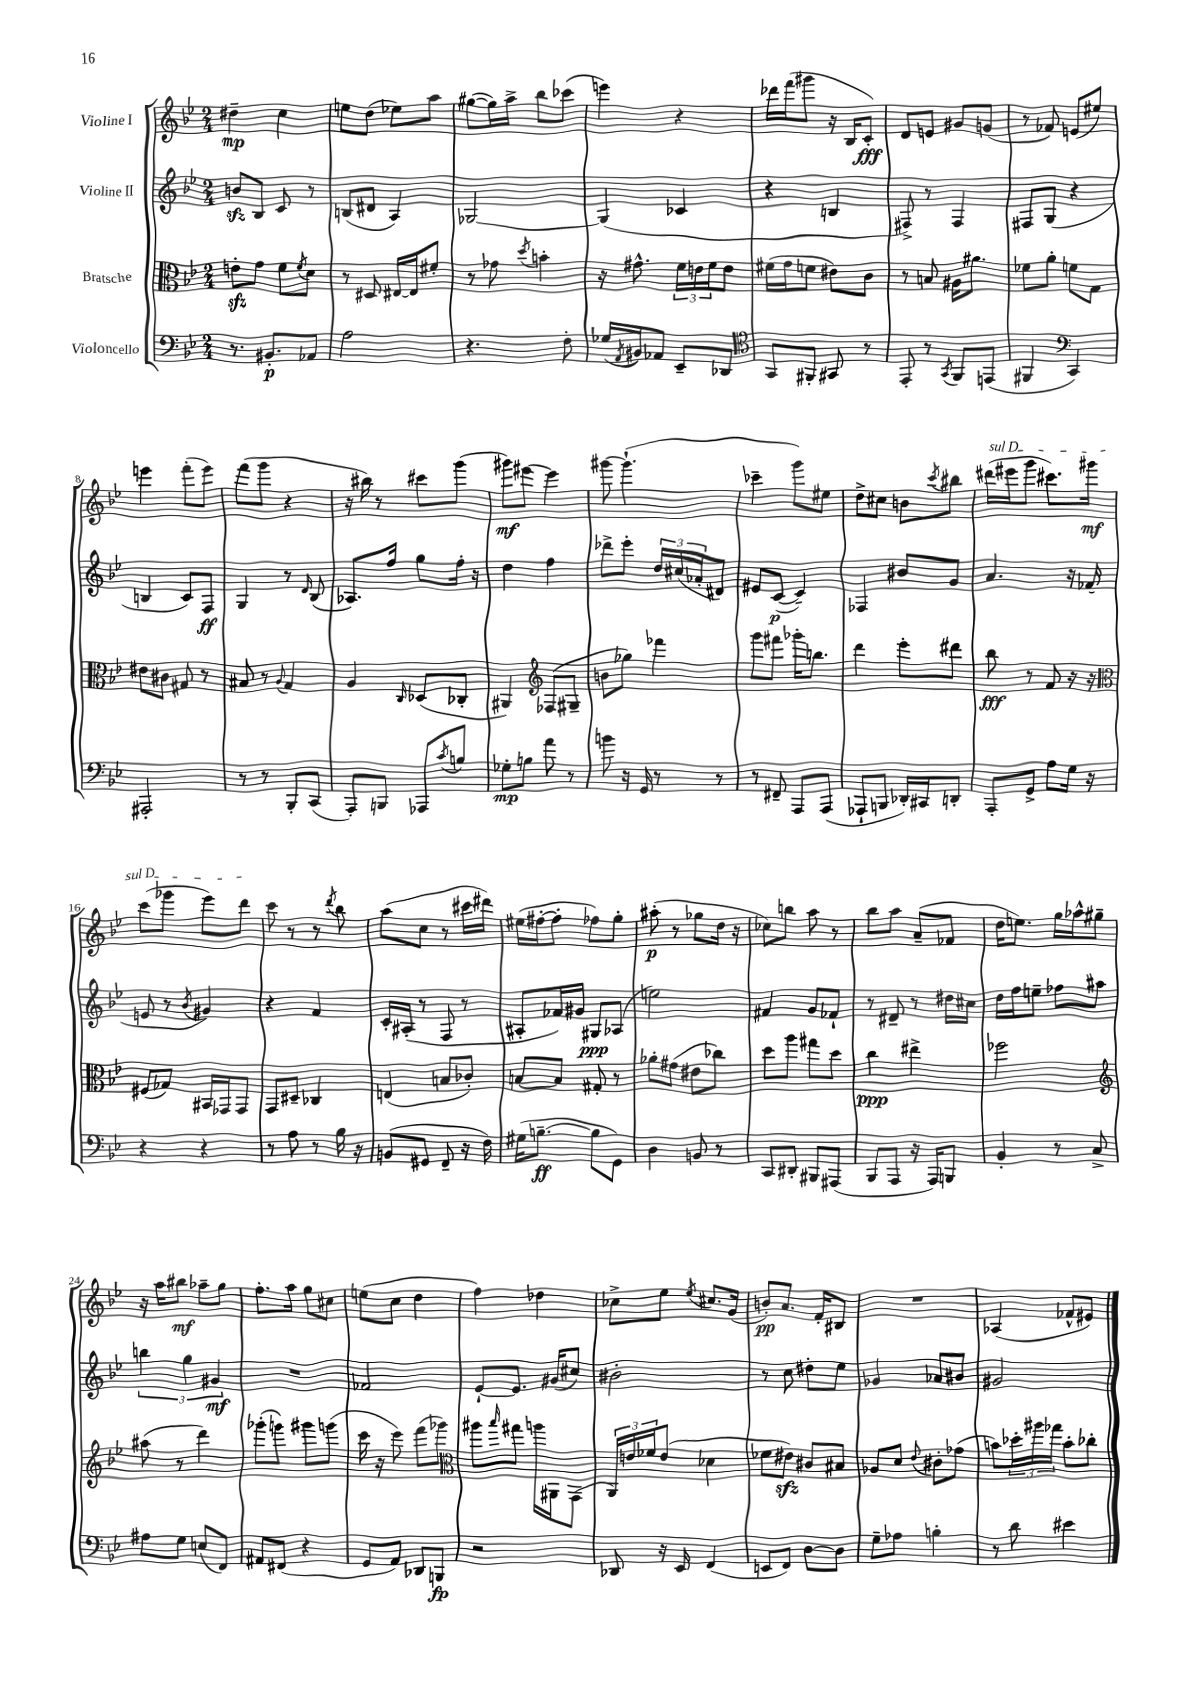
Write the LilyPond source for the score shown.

<<
\new StaffGroup <<
\new Staff = "s0" \with { instrumentName = "Violine I" } {
    \clef treble \key bes \major \numericTimeSignature \time 2/4
    dis''4--\mp c''4 |
    e''8 d''8( ees''8) a''8 |
    gis''8~( gis''16) a''16-> bes''8 ces'''8( |
    e'''4) r4 |
    des'''16 f'''16( gis'''8 r16 bes16 c'8-.\fff) |
    d'8 e'8 gis'8 g'8( |
    r8 fes'8) e'8( eis''8) |
    e'''4 f'''8-.( e'''8) |
    f'''8( g'''8 r4 |
    r16 bis''16) r8 cis'''8 g'''8( |
    gis'''8\mf) eis'''8~ eis'''4 |
    gis'''8~ gis'''4.-!( |
    ces'''4-- g'''8) eis''8 |
    d''8-> cis''8 b'8 \acciaccatura { c'''8 } bis''8 |
    \once \override TextSpanner.bound-details.left.text = \markup { \italic "sul D" } dis'''16\startTextSpan( eis'''16 g'''8 cis'''8.) gis'''16\mf |
    c'''8( ges'''8 ees'''8) d'''8\stopTextSpan |
    c'''8 r8 r8 \acciaccatura { d'''8 } bes''8 |
    a''8( c''8 r8 cis'''16 dis'''16) |
    eis''16( fis''16~-. fis''8-. fes''8) g''8-. |
    ais''8-.\p( r8 ges''8 d''16 r16 |
    ces''8) b''8 a''8 r8 |
    bes''8 a''8 a'8--( fes'8 |
    d''16 e''8.) g''16 aes''16-^ gis''8-- |
    r16 a''16 bis''8\mf aes''8-- g''8 |
    f''8.-. a''16 g''8 cis''8 |
    e''8( c''8 d''4 |
    f''4) des''4 |
    ces''8-> ees''8 \acciaccatura { ees''8 } cis''8. g'16( |
    b'8-.\pp) a'8. f'16-. bis8 |
    R2 |
    aes4( fes'8-^ eis'8) \bar "|." |
}
\new Staff = "s1" \with { instrumentName = "Violine II" } {
    \clef treble \key bes \major \numericTimeSignature \time 2/4
    b'8\sfz bes8 c'8 r8 |
    b8( dis'8 a4) |
    ges2~ |
    ges4( ces'4 |
    r4 b4 |
    fis8->) r8 fis4 |
    fis8 g8( r4 |
    b4 c'8) f8\ff |
    g4 r8 \grace { d'16 } bes8( |
    aes8.) f''16 g''8 f''16-. r16 |
    d''4 f''4 |
    des'''8-> ees'''8-. \tuplet 3/2 { d''16 cis''16( aes'16-. } dis'8) |
    eis'8 c'8~\p( c'4--) |
    fes4 bis'8 g'8 |
    a'4. r16 fes'16( |
    e'8 r8 \acciaccatura { bes'8 } gis'4) |
    r4 f'4 |
    c'16-. ais16-.( r8 f8 r8 |
    ais8-. fes'16) gis'16 gis8\ppp aes8( |
    e''2) |
    fis'4 g'8 fes'8-! |
    r8 dis'8-- r8 dis''16 cis''16 |
    d''16 f''16 e''8-- fes''8 ais''8 |
    \tuplet 3/2 { b''4 g''4 gis'4\mf } |
    R2 |
    fes'2 |
    ees'8~-! ees'8. gis'16( cis''8) |
    bis'2-. |
    r8 c''8 dis''8-. ees''8 |
    ges'4 aes'8 bis'8 |
    gis'2 \bar "|." |
}
\new Staff = "s2" \with { instrumentName = "Bratsche" } {
    \clef alto \key bes \major \numericTimeSignature \time 2/4
    e'8-.\sfz g'8 f'8 \acciaccatura { f'8 } d'8 |
    r8 dis8 eis16~ eis16 fis'8-. |
    r8 ges'8 \acciaccatura { d''8 } b'4-. |
    r16 gis'8.-^ \tuplet 3/2 { f'16 e'16 f'16 } e'8 |
    fis'16( g'16 f'8 eis'8) c'8 |
    r8 b8 ais16 ais'8. |
    fes'8 a'8-. f'8 g8 |
    eis'8 cis'8 gis8 r8 |
    bis8 r8 \appoggiatura { a8 } g4 |
    a4 \grace { c16 } des8( ces8-. |
    ais,4) \clef treble fes8( gis8-- |
    b'8 ges''8) fes'''4 |
    g'''8 fis'''8 ges'''16-. b''8. |
    d'''4 ees'''8-. dis'''8 |
    bes''8\fff r8 f'8 r16 r16 |
    \clef alto fis8( ges8) bis,16 ges,16 ges,8 |
    g,8 dis8-- ces4 |
    e4( b8 ces'8-.) |
    b8~ b8 gis8-. r8 |
    aes'8-. gis'8( eis'8 ces''8) |
    d''8 a''8 gis''8 d''8 |
    c''4\ppp eis''4-> |
    fes''2 |
    \clef treble ais''8( r8 d'''4) |
    ges'''8-.( g'''8) gis'''8 g'''8( |
    c'''16 r16 ees'''8) f'''8( ges'''8) |
    \clef alto ais''8 \grace { bes''16 } gis''8 a''16 ais,16 g,8( |
    \tuplet 3/2 { a,16) e'16 fes'16 } e'8( des'4 |
    fes'8 eis'8\sfz) cis'8 bis8 |
    aes8 d'8 \appoggiatura { ees'8 } cis'8-. ges'8( |
    b'8) \tuplet 3/2 { des''16-. ais''16 ges''16 } b'8-. ces''8-. \bar "|." |
}
\new Staff = "s3" \with { instrumentName = "Violoncello" } {
    \clef bass \key bes \major \numericTimeSignature \time 2/4
    r8. bis,8.-.\p aes,8 |
    a2 |
    r4. f8-. |
    ges16( \acciaccatura { a,8 } bis,16) aes,8 ees,8-- des,8 |
    \clef tenor g,8 fis,8-. gis,8 r8 |
    ees,8-. r8 \acciaccatura { g,8 } f,8 e,8( |
    fis,4 \clef bass c,4) |
    ais,,2-. |
    r8 r8 bes,,8-. c,8( |
    a,,8-.) b,,8 aes,,8 \acciaccatura { c'8 } b8 |
    ges8-.\mp b8 a'8 r8 |
    b'8 r16 g,16 r8 r8 |
    r8 fis,8-- a,,8 a,,8( |
    aes,,8-! b,,8 des,16-.) cis,16 d,8-. |
    a,,8-. g,8-> a8 g16 r16 |
    r4 r4 |
    r8 a8 r8 bes16 r16 |
    b,8( gis,8 f,8-- r16 f16) |
    gis16( b8.~--\ff b8 g,8) |
    d4 b,8 r8 |
    c,8 dis,8-. bis,,8 ais,,8( |
    bes,,8 a,,8 r16 a,,16) b,,8 |
    bes,4-. r8 c8-> |
    ais8 g8 e8( f,8) |
    ais,8 fis,8( r4 |
    g,8 a,8) des,8 b,,8\fp |
    r2 |
    des,8 r16 ees,16 f,4( |
    e,8 f,8) d8~ d8 |
    g8-- aes8 b4-. |
    r8 d'8 eis'4 \bar "|." |
}
>>
>>
